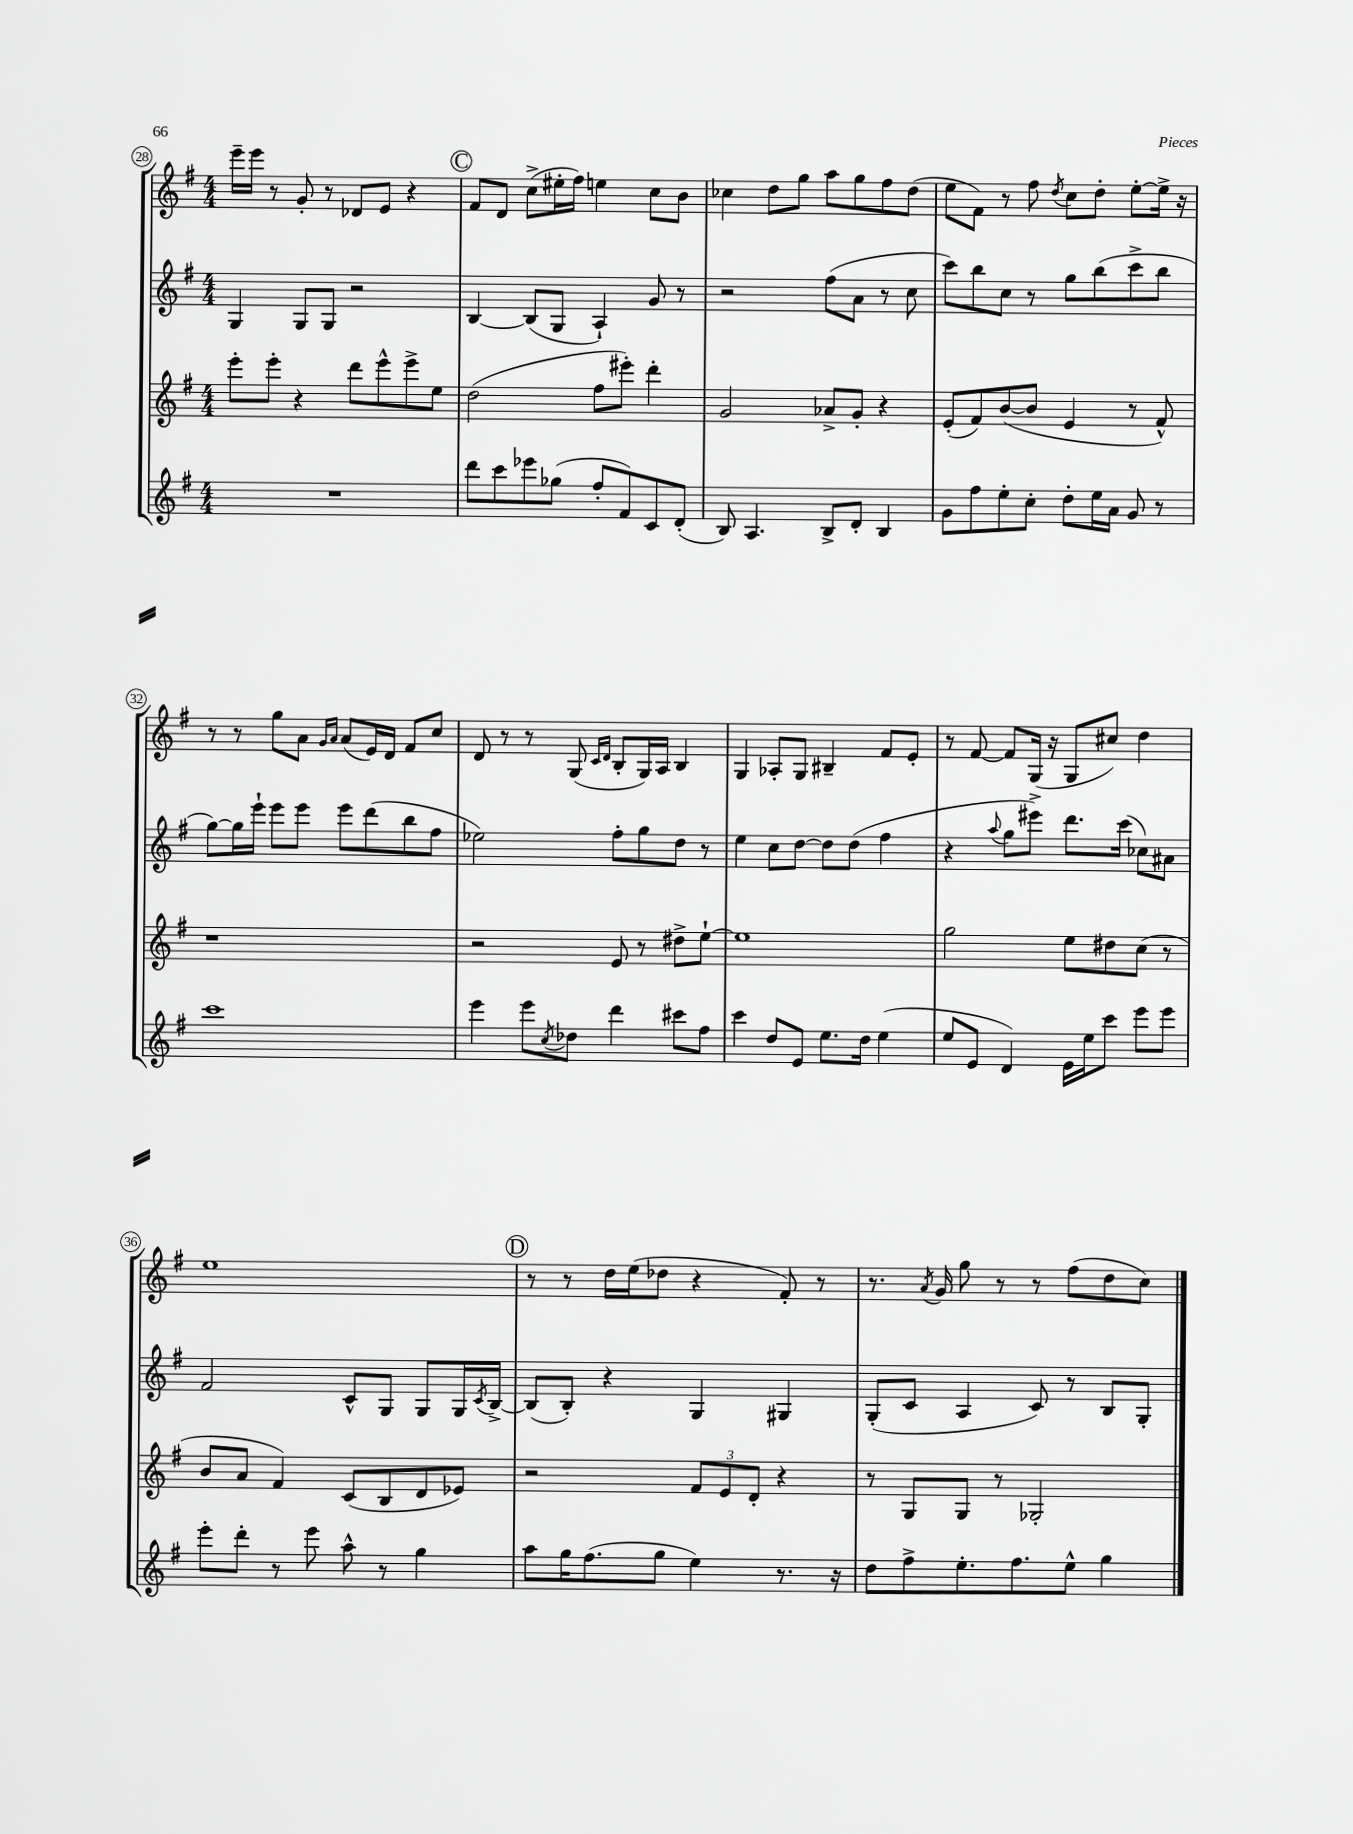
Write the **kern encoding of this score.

**kern	**kern	**kern	**kern
*part4	*part3	*part2	*part1
*staff4	*staff3	*staff2	*staff1
*clefG2	*clefG2	*clefG2	*clefG2
*k[f#]	*k[f#]	*k[f#]	*k[f#]
*M4/4	*M4/4	*M4/4	*M4/4
=28	=28	=28	=28
1r	8eee'\L	4G/	16eee~\LL
.	.	.	16eee\JJ
.	8eee'\J	.	8r
.	4r	8G/L	8g'/
.	.	8G/J	8r
.	8ddd\L	2r	8d-X/L
.	8eee^^\	.	8e/J
.	8eee^\	.	4r
.	8ee\J	.	.
!!LO:REH:place=s1:t=C
=29	=29	=29	=29
8ddd\L	(2dd\	[4B/	8f#/L
8ccc\	.	.	8d/J
8eee-X\	.	(8B/L]	(8cc^\L
(8gg-X\J	.	8G/J	16ee#X'\L
.	.	.	16ff#\JJ)
8ff#'/L	8ff#\L	4A`/)	4een\
8f#/)	8eee#X'\J)	.	.
8c/	4ddd'\	8g/	8cc\L
(8d'/J	.	8r	8b\J
=30	=30	=30	=30
8B/)	2g/	2r	4cc-X\
4.A/	.	.	.
.	.	.	8dd\L
.	.	.	8gg\J
8B^/L	8a-X^/L	(8ff#\L	8aa\L
8d'/J	8g'/J	8a\J	8gg\
4B/	4r	8r	8ff#\
.	.	8cc\	(8dd\J
=31	=31	=31	=31
8g\L	(8e'/L	8ccc\L)	8ee\L
8ff#\	8f#/)	8bb\	8f#\J)
8ee'\	([8b/	8cc\J	8r
8cc'\J	8b/J]	8r	8ff#\
.	.	.	8qdd/
8dd'\L	4e/	8gg\L	8cc\L
16ee\L	.	(8bb\	8dd'\J
16a\JJ	.	.	.
8g/	8r	8ccc^\	[8ee'\L
8r	8f#^^/)	8bb\J	16ee^\Jk]
.	.	.	16r
!!LO:LB:g=z
=32	=32	=32	=32
1ccc	1r	[8gg\L)	8r
.	.	16gg\L]	8r
.	.	16eee`\JJ	.
.	.	8eee\L	8gg\L
.	.	8eee\J	8a\J
.	.	.	16qqg/LL
.	.	.	16qqa/JJ
.	.	8eee\L	(8a/L
.	.	(8ddd\	16e/L)
.	.	.	16d/JJ
.	.	8bb\	8f#/L
.	.	8ff#\J	8cc/J
=33	=33	=33	=33
4eee\	2r	2ee-X\)	8d/
.	.	.	8r
8eee\L	.	.	8r
8qcc/	.	.	.
8dd-X\J	.	.	(8G/
.	.	.	16qqc/LL
.	.	.	16qqd/JJ
4ddd\	8e/	8ff#'\L	8B'/L
.	8r	8gg\	16G/L)
.	.	.	16A/JJ
8ccc#X\L	8dd#X^\L	8dd\J	4B/
8ff#\J	[8ee`\J	8r	.
=34	=34	=34	=34
4ccc\	1ee]	4ee\	4G/
8dd/L	.	8cc\L	8A-X'/L
8e/J	.	[8dd\J	8G/J
8.ee\L	.	8dd\L]	4B#X~/
.	.	(8dd\J	.
16dd\Jk	.	.	.
(4ee\	.	4ff#\	8f#/L
.	.	.	8e'/J
=35	=35	=35	=35
8ee/L	2gg\	4r	8r
8e/J	.	.	[8f#/
.	.	8qqaa/	.
4d/)	.	8gg\L	8f#/L]
.	.	8eee#X^\J)	(16G/Jk
.	.	.	16r
16e\LL	8ee\L	8.ddd\L	8G/L
16ee\J	.	.	.
8ccc\J	8dd#X\	.	8cc#X/J)
.	.	(16ccc\Jk	.
8eee\L	(8cc\J	8cc-X\L)	4dd\
8eee\J	8r	8a#X\J	.
!!LO:LB:g=z
=36	=36	=36	=36
8eee'\L	8b/L	2f#/	1ee
8ddd'\J	8a/J	.	.
8r	4f#/)	.	.
8eee\	.	.	.
8aa^^\	(8c/L	8c^^/L	.
8r	8B/	8G/J	.
4gg\	8d/	8G/L	.
.	8e-X/J)	16G/L	.
.	.	8qc/	.
.	.	[16B^/JJ	.
!!LO:REH:place=s1:t=D
=37	=37	=37	=37
8aa\L	2r	(8B/L]	8r
16gg\K	.	8B'/J)	8r
(8.ff#\	.	.	.
.	.	4r	16dd\LL
.	.	.	(16ee\J
8gg\J	.	.	8dd-X\J
4ee\)	12f#/L	4G/	4r
.	12e/	.	.
.	12d'/J	.	.
8.r	4r	4G#X/	8f#'/)
.	.	.	8r
16r	.	.	.
=38	=38	=38	=38
8dd\L	8r	(8G'/L	8.r
8ff#^\	8G/L	8c/J	.
.	.	.	8qa/
.	.	.	16g/
8.ee'\	8G/J	4A/	8gg\
.	8r	.	8r
8.ff#\	.	.	.
.	2G-X'/	8c/)	8r
8ee^^\J	.	8r	(8ff#\L
4gg\	.	8B/L	8dd\
.	.	8G'/J	8cc\J)
==	==	==	==
*-	*-	*-	*-
